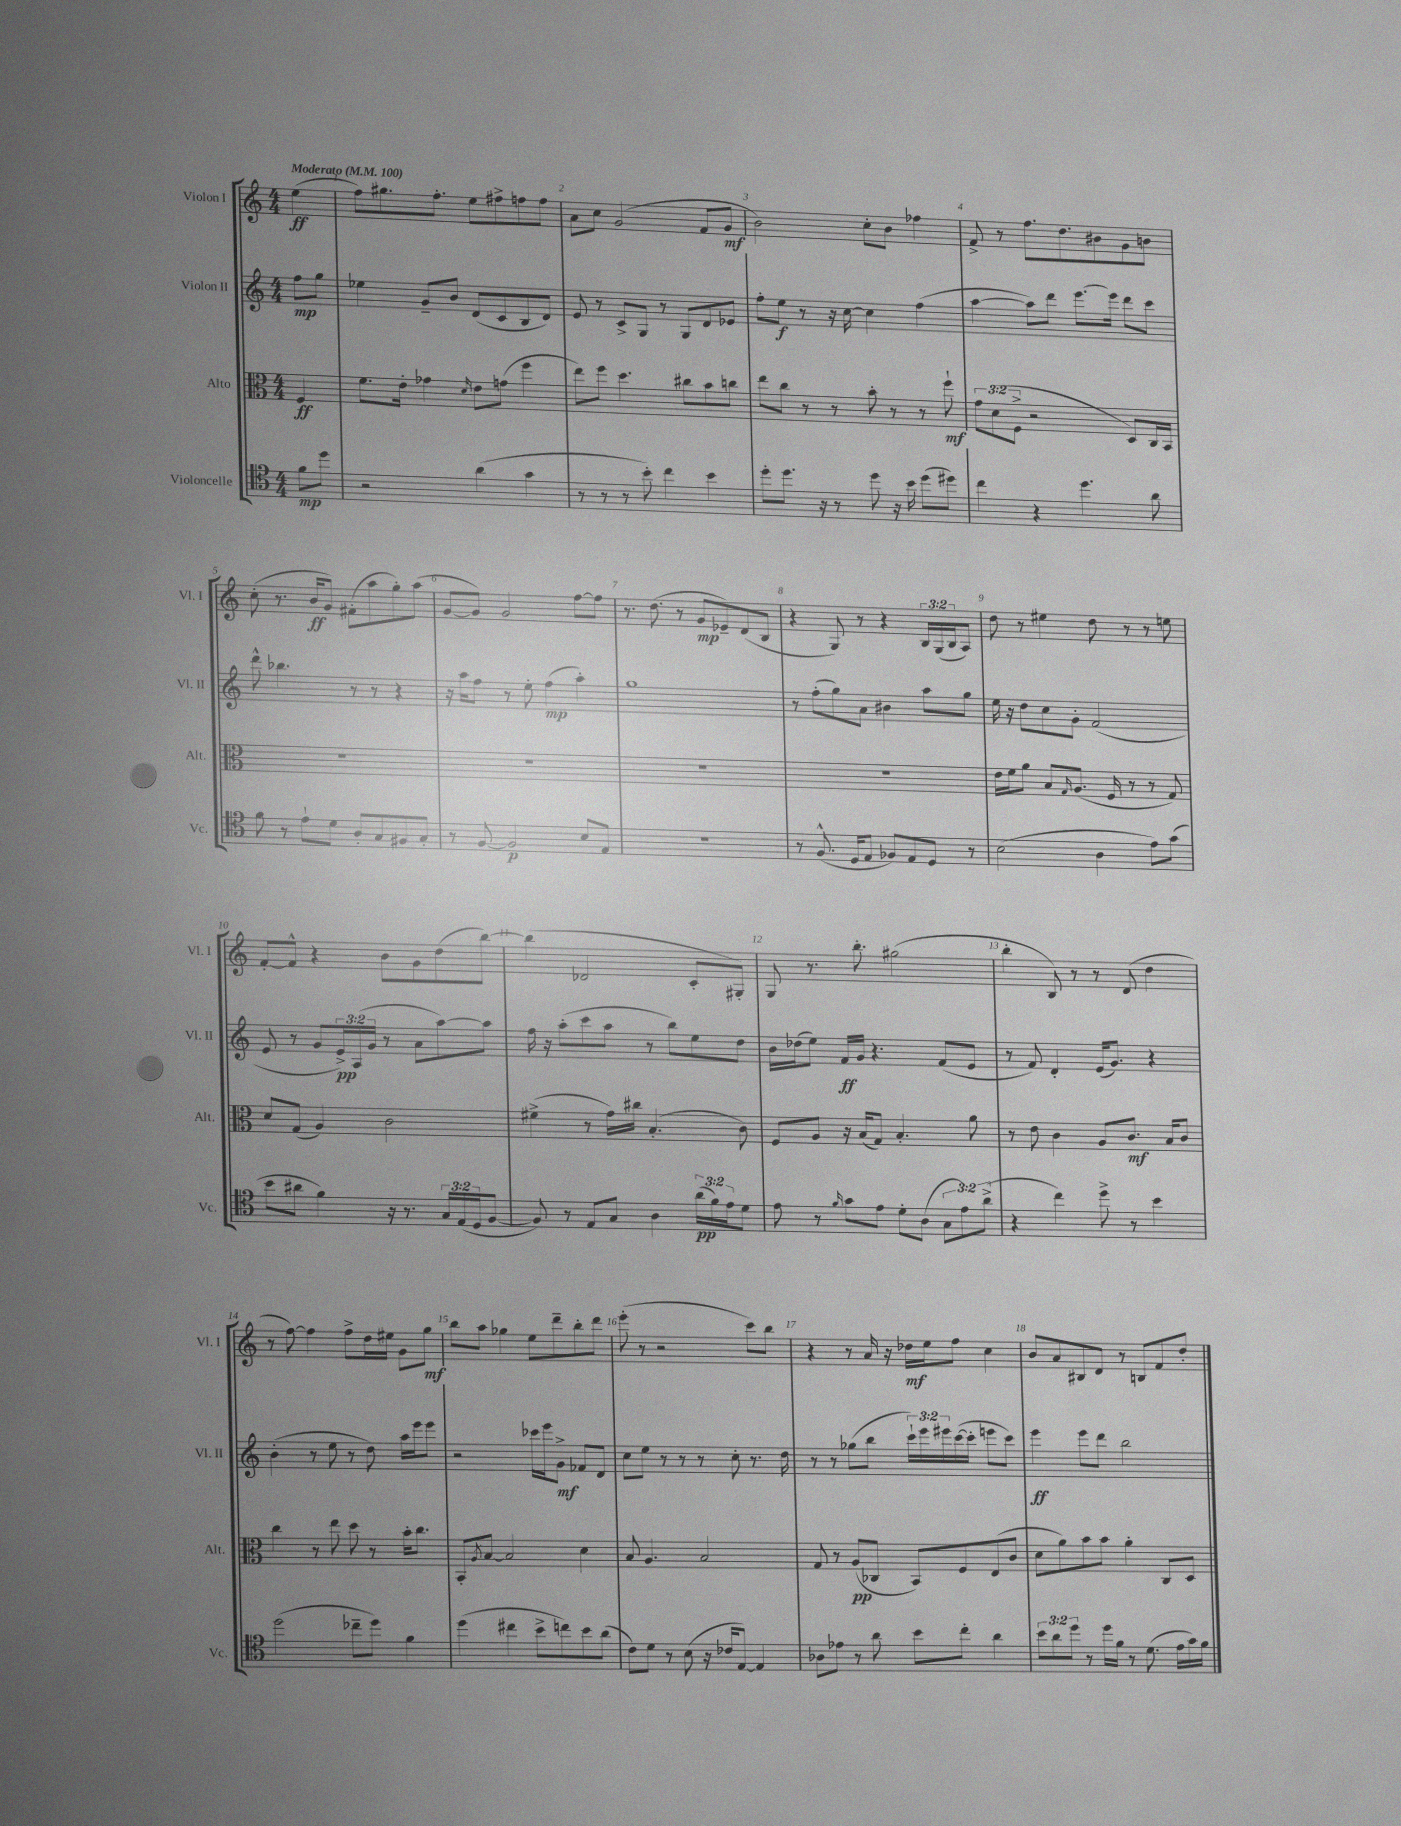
<<
\new StaffGroup <<
\new Staff = "s0" \with { instrumentName = "Violon I" shortInstrumentName = "Vl. I" } {
    \clef treble \key c \major \numericTimeSignature \time 4/4 \override Staff.TupletNumber.text = #tuplet-number::calc-fraction-text \partial 4 \tempo "Moderato" 4 = 100
    e''4\ff( |
    f''8) gis''8. f''8.-. e''8 fis''8-> f''8 f''8 |
    a'8 c''8 g'2( f'8 g'8\mf |
    b'2) c''8-. b'8 fes''4 |
    f'8-> r8 f''8. d''8. bis'8 g'8 b'8 |
    c''8-.( r8. b'16\ff g'8) fis'8-.( a''8 g''8-.) a''8( |
    g'8~ g'8) g'2 f''8~ f''8 |
    r8. d''8.( r8 g'8\mp ees'8--) d'8( b8 |
    r4 g8) r8 r4 \tuplet 3/2 { b16 g16( b16 } a8) |
    d''8 r8 eis''4 d''8 r8 r8 e''8 |
    f'8~-. f'8-^ r4 b'8 g'8 d''8( b''8~) |
    b''4( des'2 c'8-. gis8-.) |
    g8 r8. b''8.-. gis''2( |
    b''4-. b8) r8 r8 d'8( d''4 |
    r8 f''8~) f''4 f''8-> d''16 eis''16 g'8 g''8\mf |
    b''8 a''8 ges''4 e''8 d'''8-- b''8-. d'''8 |
    e'''8-.( r8 r2 c'''8) b''8 |
    r4 r8 a'16 r16 des''16\mf e''16 f''8 c''4 |
    b'8 a'8 bis8 d'8 r8 b8 f'8 d''8-. \bar "|." |
}
\new Staff = "s1" \with { instrumentName = "Violon II" shortInstrumentName = "Vl. II" } {
    \clef treble \key c \major \numericTimeSignature \time 4/4 \override Staff.TupletNumber.text = #tuplet-number::calc-fraction-text \partial 4
    f''8\mp g''8 |
    ees''4 g'8-- b'8 d'8( c'8 b8 d'8) |
    e'8 r8 c'8-> g8 r8 g8 d'8 ees'8 |
    f''8-. e''8\f r8 r16 c''16~ c''4 f''4( |
    a''4~ a''8) d'''8 e'''8.~ e'''16 d'''8 c'''8 |
    d'''8-^ bes''4. r8 r8 r4 |
    r16 a''16 f''8 r8 e''8-. f''4\mp( a''4-.) |
    g''1 |
    r8 f''8-.( g''8) a'8 bis'4 a''8 g''8 |
    e''16 r16 d''8 c''8 g'8-. f'2( |
    e'8 r8 g'8 \tuplet 3/2 { e'16->\pp) a16( g'16 } r8 a'8 a''8~) a''8 |
    f''16 r16 a''8-.( c'''8 a''8 r8 b''8) e''8 d''8 |
    b'16 des''16( e''8) f'16\ff g'16 r4. f'8( e'8 |
    r8 f'8) d'4-. e'16( g'8.) r4 |
    b'4-.( r8 e''8 r8 d''8) a''16 e'''16 e'''8 |
    r2 ces'''16 e'''16 g'8->\mf fes'8 d'8 |
    c''8 e''8 r8 r8 r8 c''8-. r8. d''16 |
    r8 r8 ges''8( b''8 \tuplet 3/2 { c'''16-!) e'''16 eis'''16 } c'''16~( c'''16-. e'''8 c'''8) |
    e'''4\ff e'''8 d'''8 b''2 \bar "|." |
}
\new Staff = "s2" \with { instrumentName = "Alto" shortInstrumentName = "Alt." } {
    \clef alto \key c \major \numericTimeSignature \time 4/4 \override Staff.TupletNumber.text = #tuplet-number::calc-fraction-text \partial 4
    f4\ff |
    f'8. e'16-. ges'4 \grace { d'16 } e'8 g'8( f''4 |
    e''8) f''8 d''4. cis''8 b'8 c''8 |
    e''8 c''8 r8 r8 b'8-. r8 r8 f''8-!\mf |
    \tuplet 3/2 { g'8 d'8( f8-> } r2 d8) c16 b,16 |
    R1 |
    R1 |
    R1 |
    R1 |
    e'16 f'16 a'8 b8 \grace { g16 } a8.( f16 r8 r8 g8) |
    d'8 g8( a4) c'2 |
    fis'4->( r8 g'16) cis''16 b4.-.( c'8) |
    f8 a8 r16 b16( g8) b4.-. a'8 |
    r8 e'8 c'4 a8 c'8.\mf b16 c'8 |
    c''4 r8 e''8 d''8 r8 b'16-. c''8. |
    b,8-. \acciaccatura { a8 } b8~ b2 d'4 |
    b8 a4. b2 |
    g8 r8 a8\pp( ces8 b,8) f8 e8( c'8 |
    d'8 a'8) b'8 b'8 a'4-. c8 d8 \bar "|." |
}
\new Staff = "s3" \with { instrumentName = "Violoncelle" shortInstrumentName = "Vc." } {
    \clef tenor \key c \major \numericTimeSignature \time 4/4 \override Staff.TupletNumber.text = #tuplet-number::calc-fraction-text \partial 4
    f'8\mp d''8 |
    r2 a'4( g'4 |
    r8 r8 r8 b'8-.) c''4 b'4 |
    d''8-. d''8. r16 r8 d''8 r16 b'16 d''8( dis''8) |
    c''4 r4 d''4. a'8 |
    f'8 r8 e'8-! d'8 a8-. g8 fis8 g8-. |
    r8 f8~ f2\p b8 e8 |
    R1 |
    r8 f8.-^( d16 e8 fes8) e8 d8 r8 |
    b2( a4 e'8) g'8( |
    b'8 ais'8 f'4) r16 r8. \tuplet 3/2 { g16 e16( d16 } f8~ |
    f8) r8 e8 g8 a4 \tuplet 3/2 { a'16\pp( f'16) e'16 } d'8 |
    e'8 r8 \grace { f'16 } g'8 e'8 d'8-. a8( \tuplet 3/2 { g8 e'8) a'8->( } |
    r4 c''4) d''8-> r8 b'4 |
    d''2( ces''8-- d''8) f'4 |
    d''4( cis''4 b'8-> c''8) b'8 a'8( |
    c'8) d'8 r8 b8( r16 ces'16 e8~) e4 |
    aes8 ees'8 r8 a'8 b'8 c''8-. a'4 |
    \tuplet 3/2 { b'8 a'8 d''8 } r8 d''16 f'16 r8 d'8.( e'16 g'16) f'16 \bar "|." |
}
>>
>>
\layout { \context { \Score \override BarNumber.break-visibility = ##(#f #t #t) barNumberVisibility = #all-bar-numbers-visible } }
